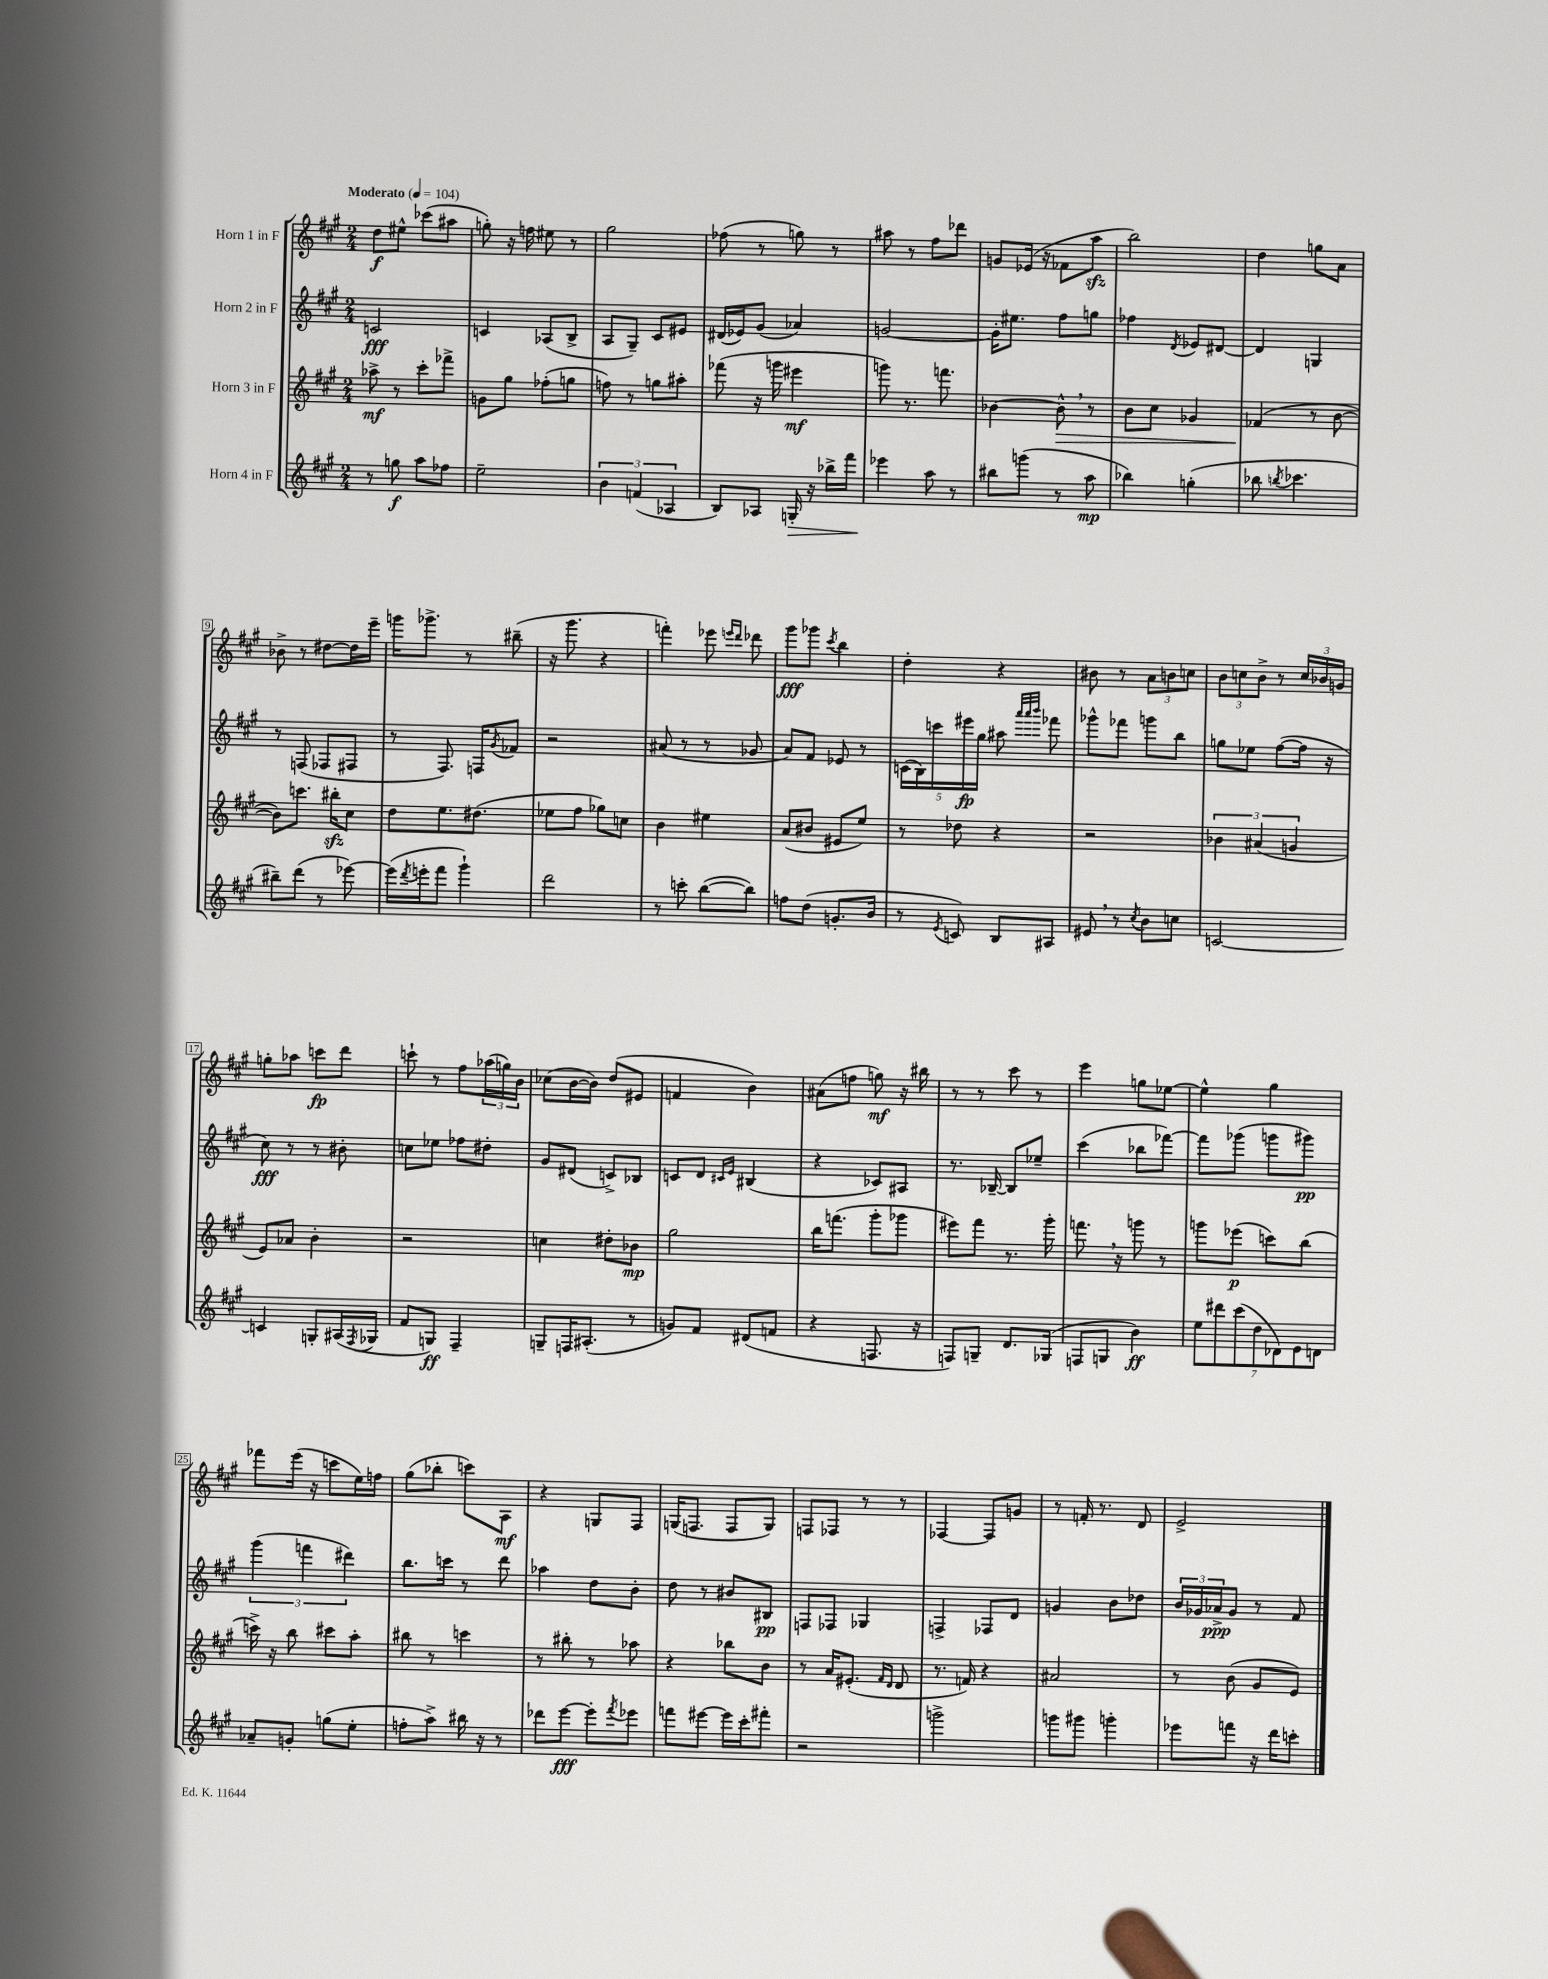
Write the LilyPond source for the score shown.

<<
\new StaffGroup <<
\new Staff = "s0" \with { instrumentName = "Horn 1 in F" } {
    \clef treble \key a \major \numericTimeSignature \time 2/4 \tempo "Moderato" 4 = 104
    d''8\f eis''8-^ ces'''8( ais''8 |
    g''8-.) r16 f''16 eis''8 r8 |
    gis''2 |
    fes''8( r8 g''8) r8 |
    ais''8 r8 fis''8 des'''8 |
    g'8 ees'16( r16 fes'8 a''8\sfz |
    b''2) |
    d''4 g''8 a'8 |
    bes'8-> r8 dis''8~ dis''16 e'''16-- |
    g'''16 ges'''8.-> r8 bis''8--( |
    r16 gis'''8. r4 |
    f'''4-.) ees'''8 \grace { e'''16 d'''16 } des'''8 |
    gis'''8\fff ges'''8 \acciaccatura { cis'''8 } b''4 |
    d''4-. r4 |
    bis'8 r8 \tuplet 3/2 { a'8 b'8 c''8 } |
    \tuplet 3/2 { b'8 c''8 b'8-> } r8 \tuplet 3/2 { c''16 bes'16 g'16 } |
    g''8-. aes''8 c'''8\fp d'''8 |
    c'''8-! r8 fis''8 \tuplet 3/2 { aes''16( g''16) b'16 } |
    ces''8( b'16~ b'16) d''8( eis'8 |
    f'4 b'4) |
    ais'8( f''8 g''8\mf) r16 bis''16 |
    r8 r8 cis'''8 r8 |
    e'''4 g''8 ees''8~ |
    ees''4-^ gis''4 |
    fes'''8 e'''16( r16 c'''8 e''16) f''16 |
    gis''8( bes''8-. c'''8) a8\mf |
    r4 g8 fis8 |
    g16( f8. f8 g8) |
    f8 fes8 r8 r8 |
    fes4~ fes8 g'8 |
    r8 f'16-. r8. d'8 |
    e'2-> \bar "|." |
}
\new Staff = "s1" \with { instrumentName = "Horn 2 in F" } {
    \clef treble \key a \major \numericTimeSignature \time 2/4
    c'2\fff |
    c'4 aes8( b8-> |
    a8 gis8--) cis'8 eis'8 |
    dis'16( ees'16) gis'8( aes'4) |
    g'2~ |
    g'16-. eis''8. fis''8 g''8 |
    fes''4 \acciaccatura { d'8 } ees'8 dis'8~ |
    dis'4 g4 |
    r8 f8( fes8 fis8 |
    r8 fis8.) f16 \acciaccatura { gis'8 } fes'8 |
    r2 |
    ais'8( r8 r8 ges'8 |
    a'8) fis'8 ees'8 r8 |
    \tuplet 5/4 { c'16( b16) c'''16 eis'''16\fp gis''16 } ais''8 \grace { a'''32 a'''32 b'''32 } fes'''8 |
    ges'''8-^ fes'''8 g'''8 b''8 |
    g''8 ees''8 fis''8~( fis''16 r16 |
    cis''8\fff) r8 r8 bis'8-. |
    c''8 ees''8 fes''8 dis''8-. |
    gis'8 dis'8( c'8->) bes8 |
    c'8 d'8 \grace { cis'16 e'16 } bis4( |
    r4 ces'8) ais8 |
    r8. bes16~-- bes8 ees''8-- |
    cis'''4( bes''8 fes'''8~) |
    fes'''8 ges'''8( g'''8 gis'''8\pp) |
    \tuplet 3/2 { gis'''4( f'''4 dis'''4) } |
    b''8. c'''16 r8 d'''8 |
    aes''4 d''8 b'8-. |
    d''8 r8 bis'8 bis8\pp |
    f8 fes8 ges4 |
    f4-> fes8 d'8 |
    g'4 b'8 des''8 |
    \tuplet 3/2 { b'16 ges'16 aes'16->\ppp } ges'8 r8 fis'8 \bar "|." |
}
\new Staff = "s2" \with { instrumentName = "Horn 3 in F" } {
    \clef treble \key a \major \numericTimeSignature \time 2/4
    aes''8->\mf r8 cis'''8-. fes'''8-> |
    g'8 gis''8 fes''8-.( g''8 |
    f''8) r8 g''8 ais''8-. |
    fes'''8( r16 g'''16 eis'''4\mf |
    g'''8) r8. f'''8. |
    bes'4~ bes'8-^\> \breathe r8 |
    b'8 cis''8 ges'4 |
    fes'4\!( r8 b'8~ |
    b'8) c'''8. bis''16-.\sfz cis''8 |
    d''8 e''8. dis''8.( |
    ees''8 fis''8 ges''8) c''8 |
    b'4 eis''4 |
    a'8( bis'8 eis'8 e''8) |
    r8 des''8 r4 |
    r2 |
    \tuplet 3/2 { bes'4 ais'4( g'4 } |
    e'8) aes'8 b'4-. |
    r2 |
    c''4 dis''8-. bes'8\mp |
    gis''2 |
    b''16 f'''8.( gis'''8-. ges'''8 |
    eis'''8) fis'''8 r8. gis'''16-. |
    f'''8. \breathe r16 g'''8 r8 |
    g'''8 ees'''8\p( c'''8) b''8( |
    c'''16->) r16 b''8 cis'''8 a''8-. |
    bis''8 r8 c'''4 |
    r8 bis''8-. r8 aes''8 |
    r4 bes''8 b'8 |
    r8 a'16 eis'8.-.( \grace { fis'16 d'16 } d'8 |
    r8. f'16) r4 |
    ais'2 |
    r8 b'8( gis'8 e'8) \bar "|." |
}
\new Staff = "s3" \with { instrumentName = "Horn 4 in F" } {
    \clef treble \key a \major \numericTimeSignature \time 2/4
    r8 g''8\f a''8 fes''8 |
    e''2-- |
    \tuplet 3/2 { b'4 f'4( aes4 } |
    b8) aes8 g16-.\> r16 bes''16-> fis'''16 |
    ees'''4\! a''8 r8 |
    bis''8 g'''8( r8 a''8\mp |
    bes''4) g''4-.( |
    bes''8 \acciaccatura { b''8 } ces'''4. |
    bis''8--) d'''8( r8 ees'''8~) |
    ees'''16( \acciaccatura { d'''8 } e'''16-. fis'''8 gis'''4-!) |
    d'''2 |
    r8 c'''8-. b''8~( b''8) |
    f''8 d''8( g'8.-. b'16 |
    r8 \acciaccatura { e'8 } c'8) b8 ais8 |
    eis'8 \breathe r8 \acciaccatura { cis''8 } b'8 c''8 |
    c'2~ |
    c'4 g8-. ais16( \acciaccatura { fis8 } ges16 |
    fis'8 g8\ff) fis4-- |
    g8-- f16 ais8.-.( r8 |
    g'8) fis'8 dis'8( f'8 |
    r4 f8. r16 |
    f8) g8-- d'8. ges16( |
    f8 g8 b'4\ff) |
    \tuplet 7/4 { e''8 dis'''8 cis'''8( d''8 des'8) e'8 d'8 } |
    aes'8-- g'8-. g''8( e''8-. |
    f''8-. a''8->) bis''16 r16 r8 |
    des'''8 e'''8~\fff e'''8-. \acciaccatura { fis'''8 } ees'''8 |
    f'''8 eis'''8~ eis'''16 cis'''16-. fis'''8-. |
    r2 |
    g'''2-> |
    g'''8 gis'''8 g'''4-. |
    ees'''8 f'''8 r16 d'''16 c'''8-. \bar "|." |
}
>>
>>
\layout { \context { \Score \override BarNumber.stencil = #(make-stencil-boxer 0.1 0.3 ly:text-interface::print) } }
